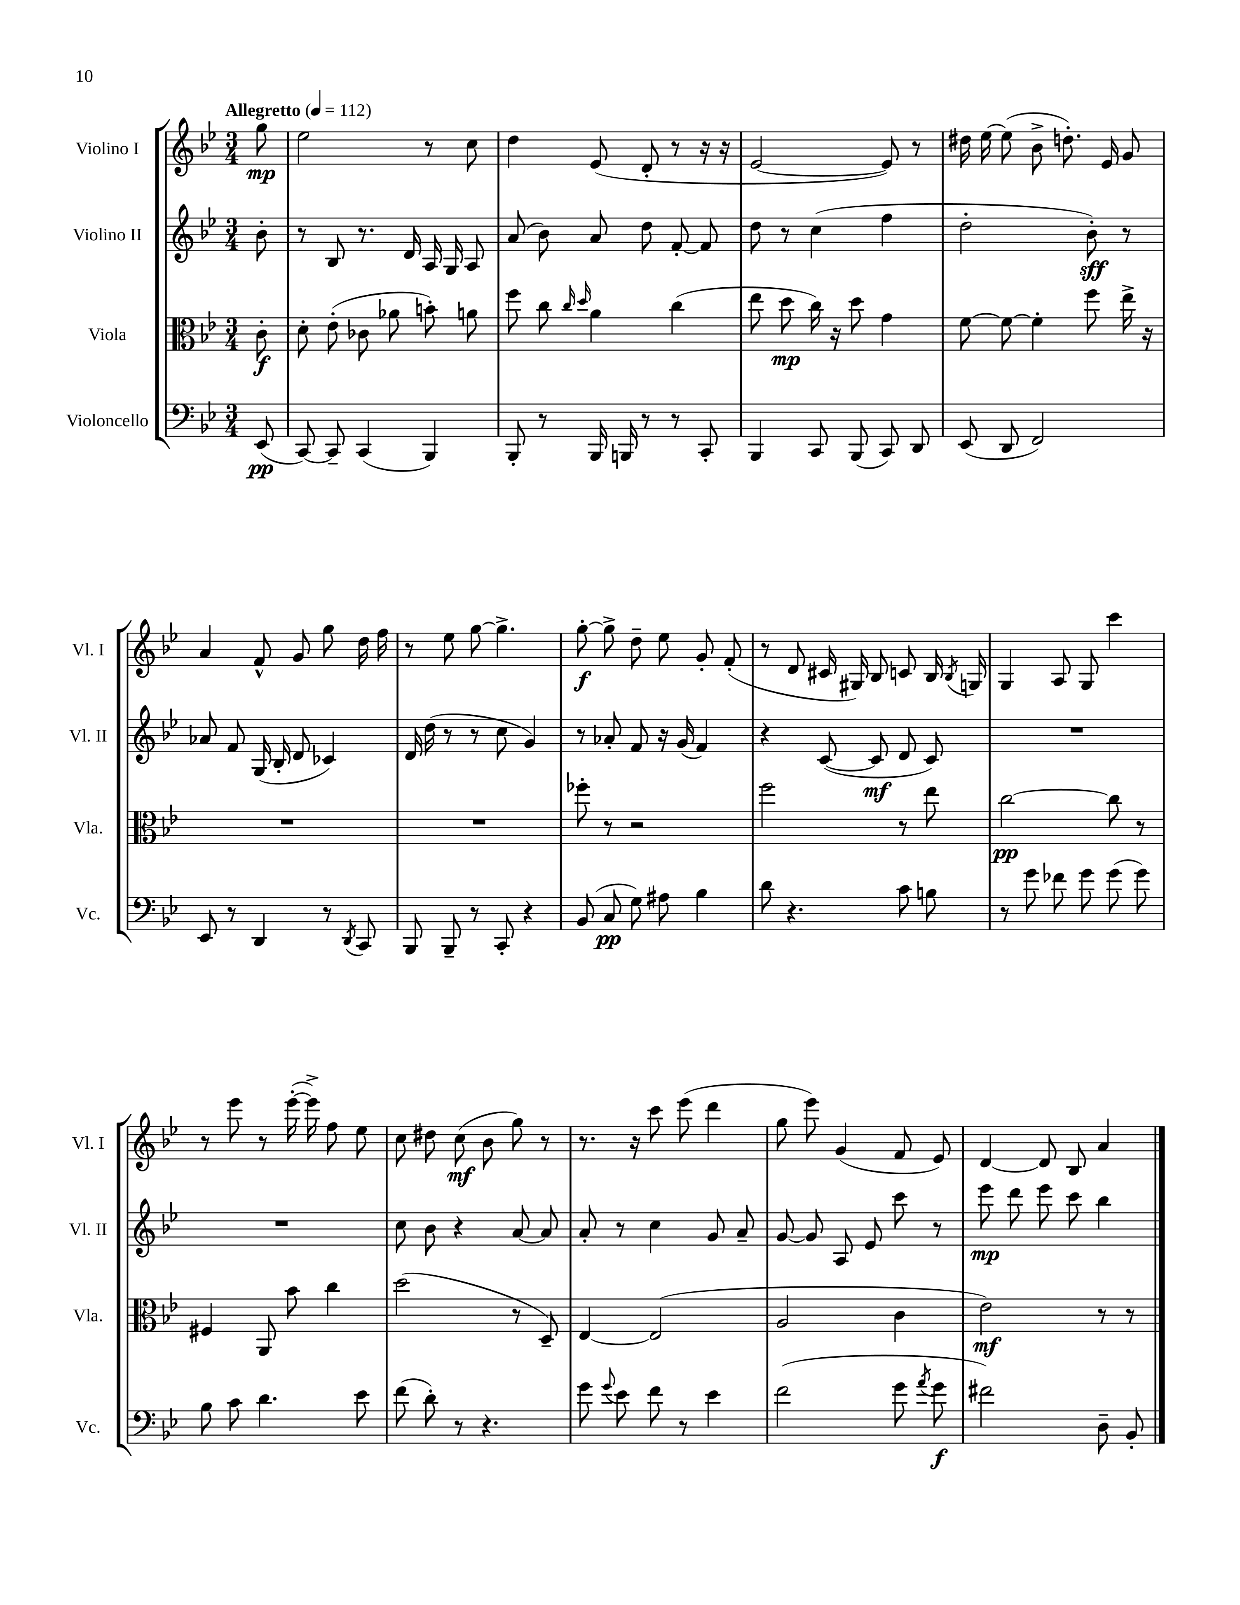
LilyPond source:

<<
\new StaffGroup <<
\new Staff = "s0" \with { instrumentName = "Violino I" shortInstrumentName = "Vl. I" } {
    \clef treble \key bes \major \numericTimeSignature \time 3/4 \partial 8 \tempo "Allegretto" 4 = 112
    \autoBeamOff g''8\mp |
    ees''2 r8 c''8 |
    d''4 ees'8( d'8-. r8 r16 r16 |
    ees'2~ ees'8) r8 |
    dis''16 ees''16~ ees''8( bes'8-> d''8.-.) ees'16 g'8 |
    a'4 f'8-^ g'8 g''8 d''16 f''16 |
    r8 ees''8 g''8~ g''4.-> |
    g''8~-.\f g''8-> d''8-- ees''8 g'8-. f'8-.( |
    r8 d'8 cis'16 gis16) bes8 c'8 bes16 \acciaccatura { bes8 } g16 |
    g4 a8 g8 c'''4 |
    r8 ees'''8 r8 ees'''16~-.( ees'''16->) f''8 ees''8 |
    c''8 dis''8 c''8\mf( bes'8 g''8) r8 |
    r8. r16 c'''8 ees'''8( d'''4 |
    g''8 ees'''8) g'4( f'8 ees'8) |
    d'4~ d'8 bes8 a'4 \bar "|." |
}
\new Staff = "s1" \with { instrumentName = "Violino II" shortInstrumentName = "Vl. II" } {
    \clef treble \key bes \major \numericTimeSignature \time 3/4 \partial 8
    \autoBeamOff bes'8-. |
    r8 bes8 r8. d'16 a16 g16 a8 |
    a'8( bes'8) a'8 d''8 f'8~-. f'8 |
    d''8 r8 c''4( f''4 |
    d''2-. bes'8-.\sff) r8 |
    aes'8 f'8 g16( bes16-. d'8 ces'4) |
    d'16 d''16( r8 r8 c''8 g'4) |
    r8 aes'8-. f'8 r16 g'16( f'4) |
    r4 c'8~( c'8\mf d'8 c'8) |
    R2. |
    R2. |
    c''8 bes'8 r4 a'8~ a'8 |
    a'8-. r8 c''4 g'8 a'8-- |
    g'8~ g'8 a8 ees'8 c'''8 r8 |
    ees'''8\mp d'''8 ees'''8 c'''8 bes''4 \bar "|." |
}
\new Staff = "s2" \with { instrumentName = "Viola" shortInstrumentName = "Vla." } {
    \clef alto \key bes \major \numericTimeSignature \time 3/4 \partial 8
    \autoBeamOff c'8-.\f |
    d'8-. ees'8-.( ces'8 aes'8 b'8-.) a'8 |
    f''8 c''8 \grace { c''16 d''16 } a'4 c''4( |
    ees''8 d''8\mp c''16) r16 d''8 g'4 |
    f'8~ f'8~ f'4-. f''8 ees''16-> r16 |
    R2. |
    R2. |
    fes''8-. r8 r2 |
    f''2 r8 ees''8 |
    c''2~\pp c''8 r8 |
    fis4 a,8 bes'8 c''4 |
    d''2( r8 d8--) |
    ees4~ ees2( |
    a2 c'4 |
    ees'2\mf) r8 r8 \bar "|." |
}
\new Staff = "s3" \with { instrumentName = "Violoncello" shortInstrumentName = "Vc." } {
    \clef bass \key bes \major \numericTimeSignature \time 3/4 \partial 8
    \autoBeamOff ees,8\pp( |
    c,8~) c,8-- c,4( bes,,4) |
    bes,,8-. r8 bes,,16 b,,16 r8 r8 c,8-. |
    bes,,4 c,8 bes,,8( c,8) d,8 |
    ees,8( d,8 f,2) |
    ees,8 r8 d,4 r8 \acciaccatura { d,8 } c,8 |
    bes,,8 bes,,8-- r8 c,8-. r4 |
    bes,8( c8\pp g8) ais8 bes4 |
    d'8 r4. c'8 b8 |
    r8 g'8 fes'8 g'8 g'8( g'8) |
    bes8 c'8 d'4. ees'8 |
    f'8( d'8-.) r8 r4. |
    g'8 \appoggiatura { g'8 } ees'8 f'8 r8 ees'4 |
    f'2( g'8 \acciaccatura { a'8 } g'8\f |
    fis'2) d8-- bes,8-. \bar "|." |
}
>>
>>
\layout { \context { \Score \remove "Bar_number_engraver" } }
